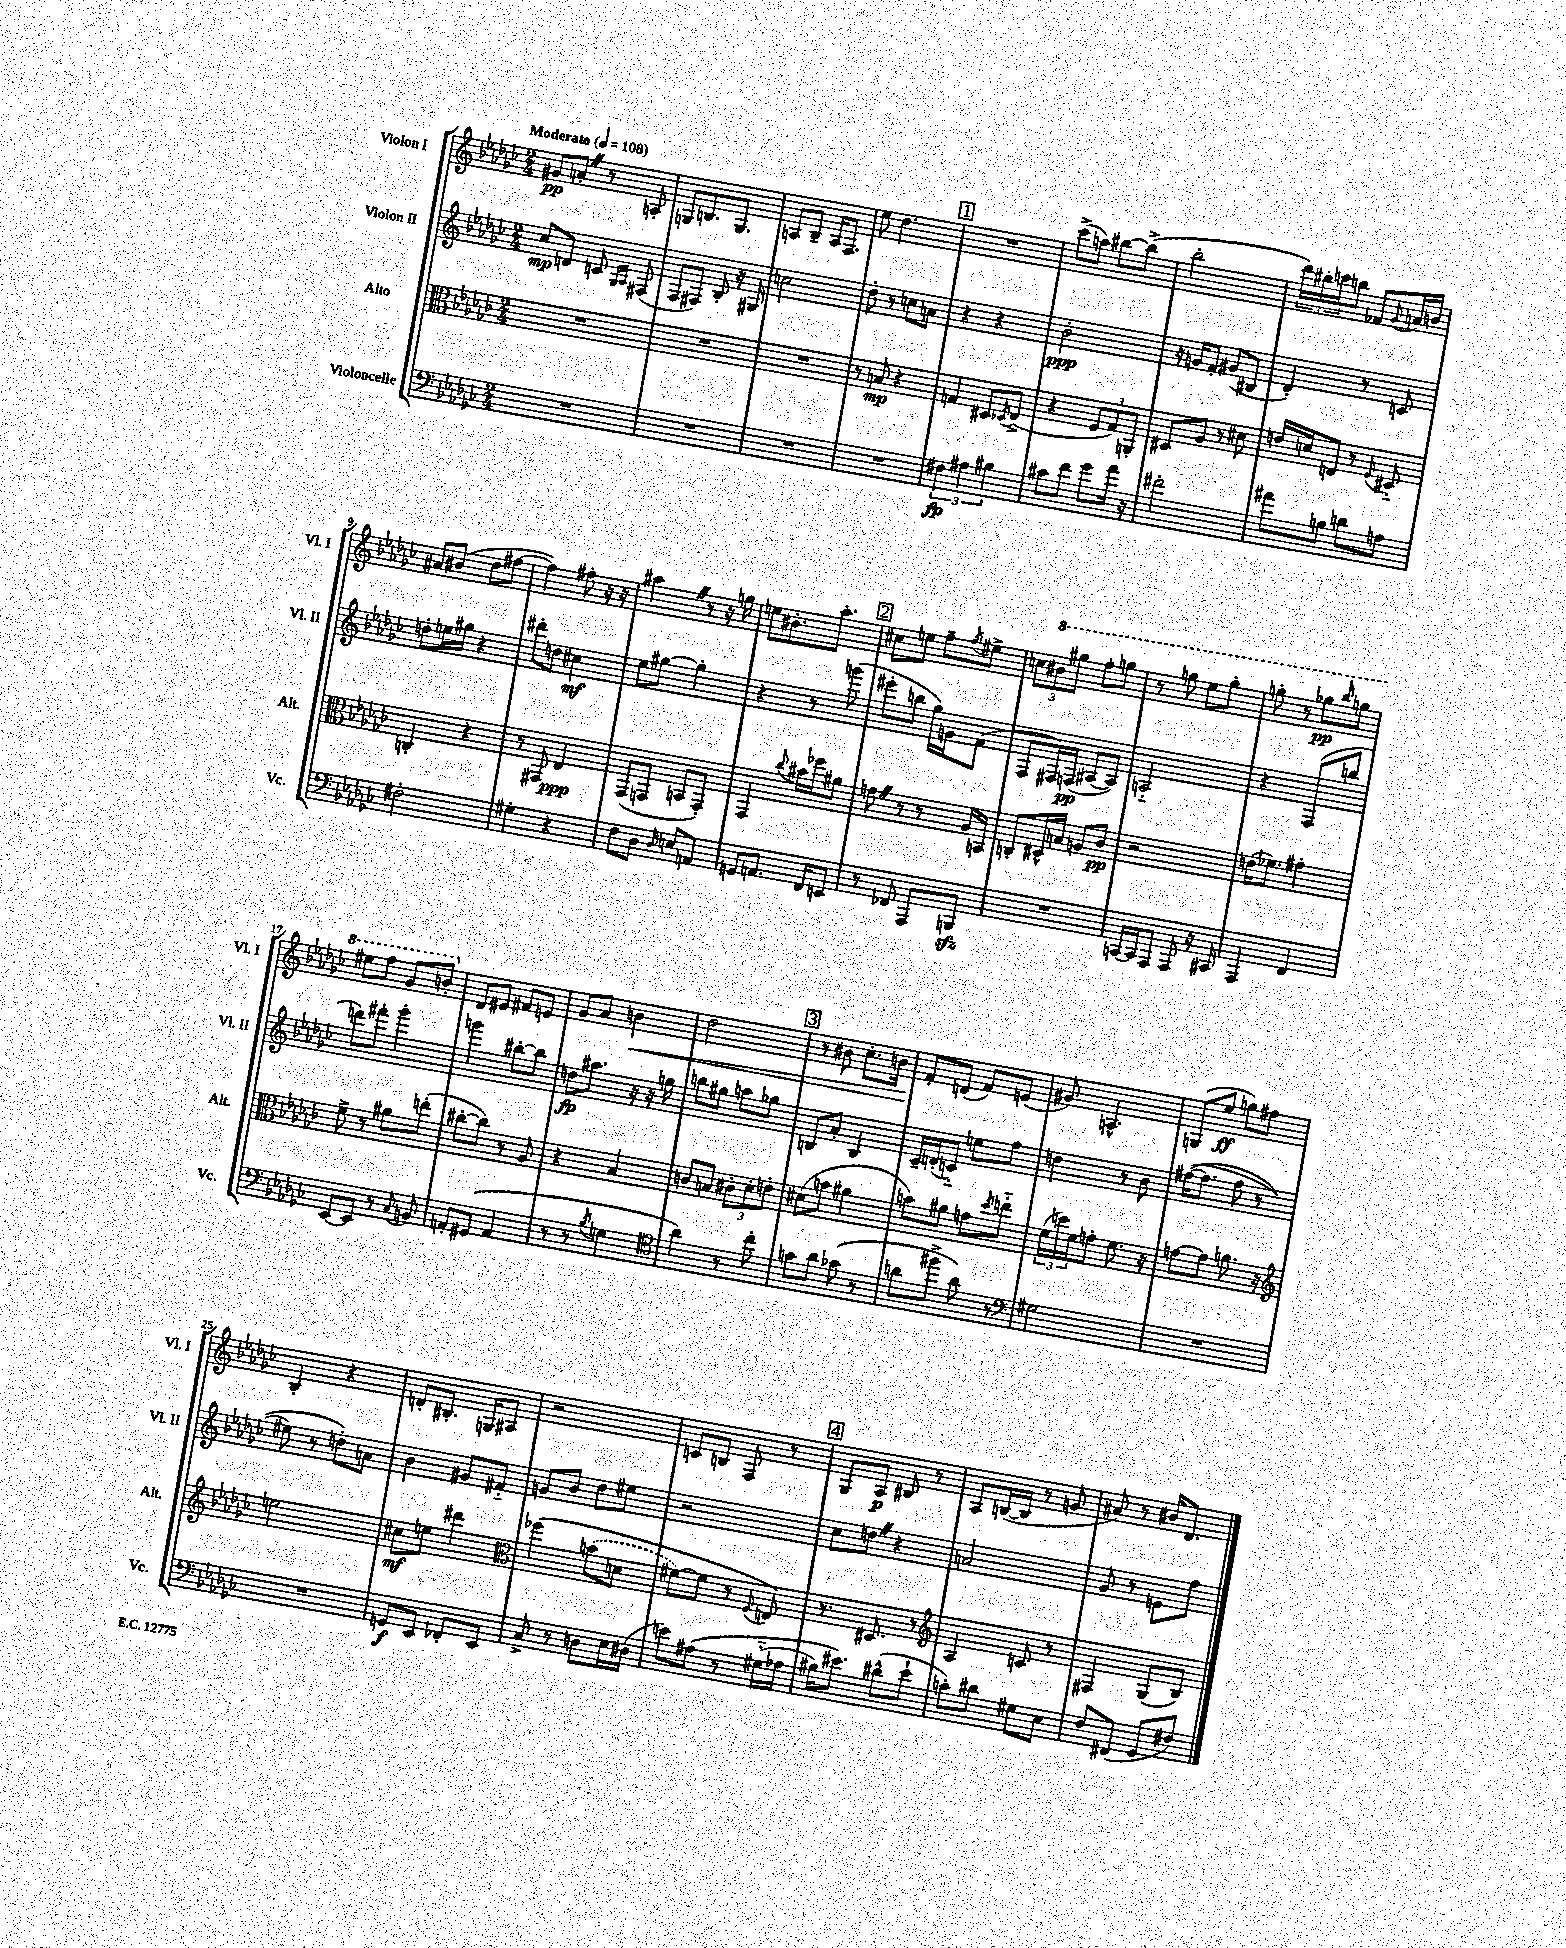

**kern	**kern	**kern	**kern
*staff4	*staff3	*staff2	*staff1
*clefF4	*clefC3	*clefG2	*clefG2
*k[b-e-a-d-g-c-]	*k[b-e-a-d-g-c-]	*k[b-e-a-d-g-c-]	*k[b-e-a-d-g-c-]
*M2/4	*M2/4	*M2/4	*M2/4
*MM108	*MM108	*MM108	*MM108
2r	2r	8cc-/L	8g#/L
.	.	8d/J	8a'/J
.	.	8c/	8r
.	.	16qqG-/LL	.
.	.	16qqA-/JJ	.
.	.	(8F#/	8A'/
=	=	=	=
2r	2r	8F/L	8G/L
.	.	8F#/J)	8.B/
.	.	8B-'/	.
.	.	.	8.G/J
.	.	16r	.
.	.	16G#/	.
=	=	=	=
2r	2r	2cc\	8A/L
.	.	.	8B-~/J
.	.	.	16A/LK
.	.	.	8.F/J
=	=	=	=
2r	8r	8dd-'\	8ee-\
.	8B/	8r	4.dd-\
.	4r	8cc\L	.
.	.	8a\J	.
=	=	=	=
6F#\	4G/	4r	2r
6A#\	.	.	.
.	8D#/L	4r	.
6B#\	.	.	.
.	8qD-/	.	.
.	(8E-^/J	.	.
=	=	=	=
8c#\L	4r	2b-'\	(8ccc-^\L
8f\J	.	.	8aa\J)
8g-\L	12F/L	.	[8bb#\L
.	12G-/)	.	.
16a-\Jk	.	.	(8bb#^\]J
.	12AA'/J	.	.
16r	.	.	.
=	=	=	=
2f#'\	8D#/L	16r	2bb-'\
.	.	16g/LK	.
.	8A-/J	8f'/J	.
.	8r	(8g#/L	.
.	8d#\	8B#/J	.
=	=	=	=
8a#\L	16e/LL	4d-'/)	24ddd-\LL)
.	.	.	24bb#'\
.	16d/J	.	.
.	.	.	24ccc\J
8B\J	8E/J	.	8bb\J
8d\L	8r	8r	8f-/L
.	8qqF/	.	8qqg-/
8A\J	8D#'~/	8c/	16a/L
.	.	.	16b/JJ
=	=	=	=
2F#'\	4C'/	8dd'\L	8a#/L
.	.	16ee\L	(8b#/J
.	.	16gg#\JJ	.
.	4r	4r	8dd-\L
.	.	.	[8ff#\J
=	=	=	=
4G#'\	8r	8ddd#'\L	4ff#\])
.	8GG#/	8dd\J	.
4r	4E-/	4cc#\	8ff#'\
.	.	.	16r
.	.	.	16r
=	=	=	=
8F\L	(8GG-/L	8ee-\L	4aa#\
8D-\J	8GG/J	[8gg#\J	.
16qqD-/	.	.	.
8E/L	8BB/L	4gg#'\]	8r
8AA/J	8GG'/J)	.	16r
.	.	.	16gg\
=	=	=	=
8GG/L	4GG-/	4r	8ee\L
8.AA/J	.	.	8.b#'\
.	8qqcc-/	.	.
.	16b#\LL	8r	.
16FF/LK	16ff-\J	.	8.aa-'\J
8EE/J	8a#\J	(8ggg\	.
=	=	=	=
8r	8g\	8eee#'\L	8cc#\L
8FF-/	8r	8bb\J	8ee\J
8AAA-/L	8r	16gg-\LL)	8ff~\L
.	.	16g\J	.
.	.	.	8qff/
8BBB/J	16A-/LL	(8f\J	8ee#^\J
.	16BB/JJ	.	.
=	=	=	=
2r	8C'/L	8F/L	12cc\L
.	.	.	12bb#\
.	16D#^^/L	16F#/L)	.
.	.	.	12ggg#\J
.	16B/JJ	(16F/JJ	.
.	8A/L	[8A#/L	8fff'\L
.	8c-/J	8A#/]J)	8ggg\J
=	=	=	=
[16CC/LL	2r	2A'~/	8r
16CC/]J	.	.	.
8AAA-/J	.	.	8ggg\
8AAA-/	.	.	8eee-\L
16r	.	.	8ggg'\J
16CC#/	.	.	.
=	=	=	=
4AAA-/	(16e\LK	4r	8ggg'\
.	8.f-\J)	.	.
.	.	.	8r
4FF/	4g#'\	(8F/L	8ggg-\L
.	.	.	16qqbbb-/
.	.	8bb/J	8ggg\J
=	=	=	=
[8EE-/L	8f^\	8ddd\L)	8eee#\L
8EE-/]J	8r	8fff#'\J	8fff\J
8r	8a#\L	4ggg-'\	8gg-/L
8qqC-/	.	.	.
8BB/	(8ee'\J	.	8bb'/J
=	=	=	=
8AA'/L	[8cc#'\L	4ggg\	8d-/L
(8GG#/J	8cc#\]J)	.	8e#/J
4AA/	8r	[8bb#'\L	8f#/L
.	8A-/	8bb#\]J	8e/J
=	=	=	=
8r	4r	8dd\L	8g-/L
8r	.	8.aa#\J	8a-/J
8qB-/	.	.	.
4G\	4B-/	.	4b\
.	.	16r	.
.	.	16r	.
.	.	16gg\	.
=	=	=	=
*clefC4	*	*	*
4a-\)	8c/L	8bb\L	2dd-\
.	8B/J	8gg#\J	.
8r	12c#'\L	8aa\L	.
.	12d-'\	.	.
8cc-'\	.	8gg-\J	.
.	12e'\J	.	.
=	=	=	=
8g\L	(8d#\L	8B/L	8r
8a-\J	8b\J	8a-'/J	8b#\
(8g-\	4a#\	4B/	8.cc-'\L
8r	.	.	.
.	.	.	16b\Jk
=	=	=	=
8a\L	8b\L)	16c-~/LL	8f'/L
.	.	(16d'/J	.
8ff#^\J	8a#\J	8c'~/J)	(8d/J
8a\)	8g\L	8ee\L	8f/L)
.	8qdd-/	.	.
8r	8ee'~\J	8ff\J	(8e/J
=	=	=	=
*clefF4	*	*	*
2G#\	(24f\LL	4dd\	8g#/)
.	24dd\)	.	.
.	24f\J	.	.
.	8g'\J	.	4.A^^/
.	8.f\	8r	.
.	.	8b-\	.
.	16r	.	.
=	=	=	=
2r	[8g\L	&(([16ff#\LK	(8G/L
.	.	8.ff#\]J	.
.	8g\]J	.	8ee-/J
.	8.a\	8ff#\	8gg\L)
.	.	8r	8ff#\J
.	16r	.	.
=	=	=	=
*	*clefG2	*	*
2r	2ee\	8ee#\)	4B-'/
.	.	8r	.
.	.	8dd'\L&)	4r
.	.	8a\J	.
=	=	=	=
8GG/L	8cc#\L	4b-\	8d'/L
8EE-/J	8ee\J	.	8.B#'/J
8FF-'/L	4ddd#\	8g#/L	.
.	.	.	16G/LK
8EE-/J	.	8f#'~/J	8A#/J
=	=	=	=
*	*clefC3	*	*
8C-^/	&(4ff-\	8g/L	2r
8r	.	8b-/J	.
8D\L	(8b\L	8dd-\L	.
16E-\L	8d\J	8ee#\J	.
(16D#\JJ	.	.	.
=	=	=	=
8e\L)	[8f#\L)	2r	8c/L
&(8A#\J	8f#\]J	.	8B/J
8r	8r	.	8F/
.	8qqF/	.	.
(16G#'~\LL	8E/&)	.	8r
16A-\JJ	.	.	.
=	=	=	=
16B#\LK)	8.r	8cc-\L	8G-/L
8.e#\J&)	.	.	.
.	.	8dd\J	8A-/J
.	8.D#/	.	.
(8d#^^\L	.	4r	8B#/
8e#`\J	8r	.	8r
=	=	=	=
*	*clefG2	*	*
8c'\L)	4A-/	2a/	8A-/L
8d#\J	.	.	([16B/L
.	.	.	16B/]JJ
8G#\L	8c/	.	8r
8E-\J	8r	.	8g/
=	=	=	=
8F/L	4F#/	8g-/	8a#/)
(8FF#/J	.	8r	8r
8GG-/L	(8G-/L	8e\L	16b#/LK
.	.	.	8.d-/J
8F#/J)	8B-/J)	8ff\J	.
==	==	==	==
*-	*-	*-	*-
